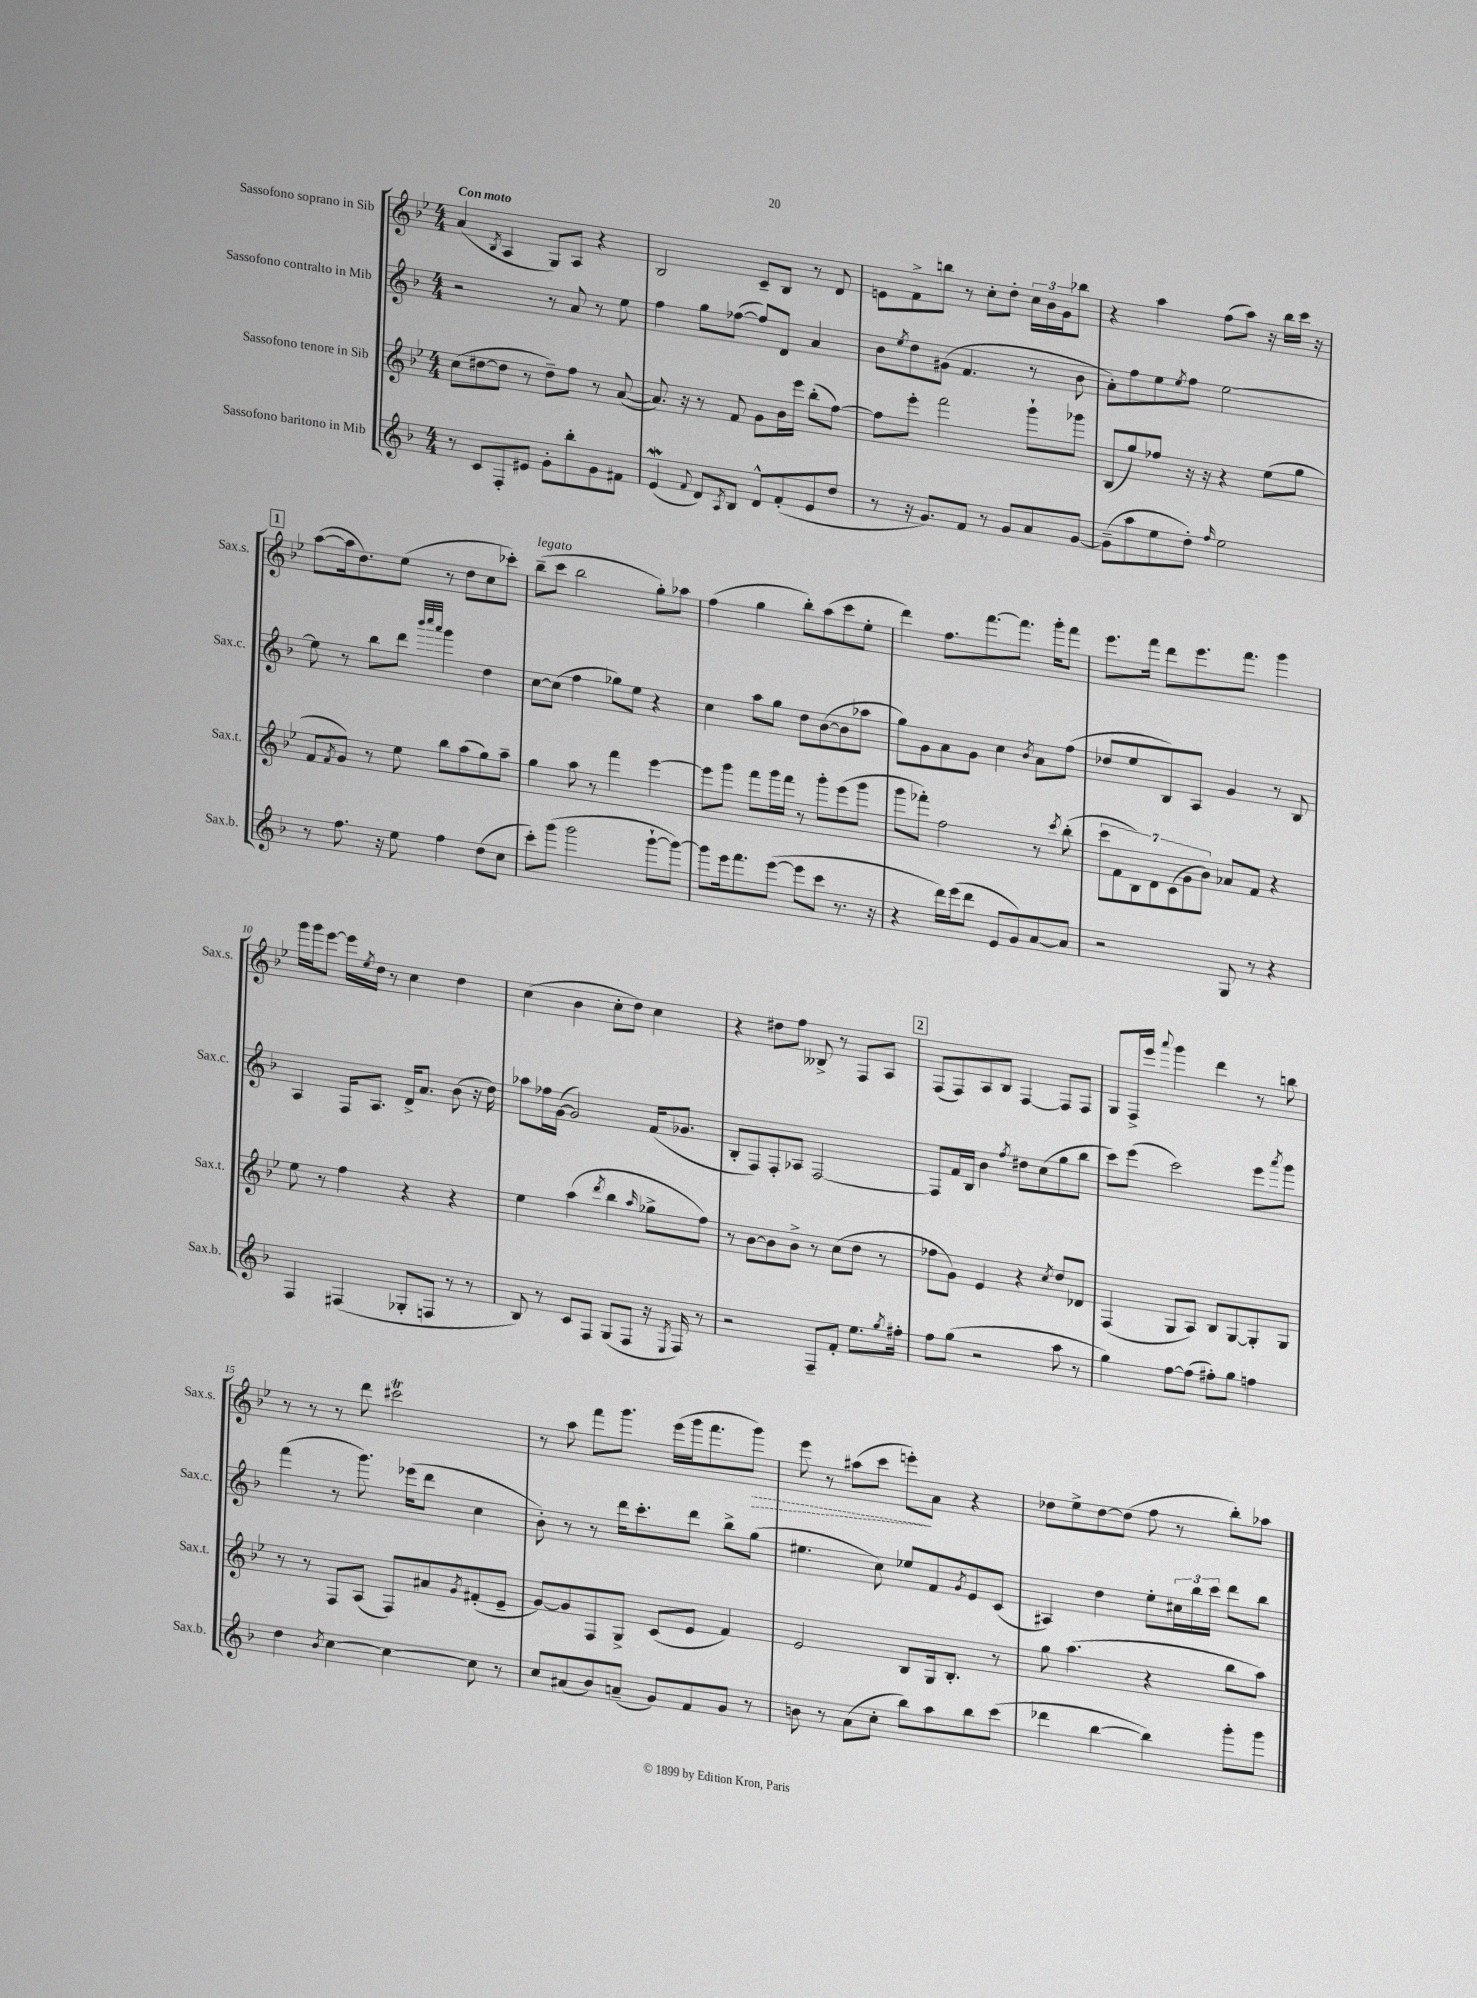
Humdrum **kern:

**kern	**kern	**kern	**kern
*staff4	*staff3	*staff2	*staff1
*clefG2	*clefG2	*clefG2	*clefG2
*k[b-]	*k[b-e-]	*k[b-]	*k[b-e-]
*M4/4	*M4/4	*M4/4	*M4/4
8r	(8cc	2r	(4a
8c	[8dd#	.	.
.	.	.	8qB-
8F'	8dd#]	.	4A
8e#	8r	.	.
8g'	8dd#~)	8r	8G)
8bb-'	8ff	8a	8A
8g	8r	8r	4r
8f#	([8a	8ee	.
=	=	=	=
(4e	8.a])	4ff	2B-
.	16r	.	.
8qqf	.	.	.
8d)	8r	8gg	.
8qA	.	.	.
8B-	8f	([8ff-	.
8d^^	8g	8ff-])	8c~
(8f'	16b-	8d	8B-
.	16eee-	.	.
8e	(8bb-'	4a	8r
8dd	[8ff)	.	8d
=	=	=	=
8r	8ff]	8b-	8e
.	.	8qee	.
16r	8eee-'	8dd	8f^
8.g)	.	.	.
.	2fff	(8g#	8bb
8f	.	4.f	8r
8r	.	.	8cc'
8g	.	.	8dd'
8a	8ggg`	8r	24cc
.	.	.	24b-
.	.	.	24g
[8g	8ggg-	8b-	8bb-
=	=	=	=
(8g~]	(8B-	8a')	4r
8aa	8gg)	8ff	.
8ee	8ff-	8ee	4aa
.	.	8qee	.
8dd')	16r	8ff	.
.	16r	.	.
16qqff	.	.	.
2ee	4r	[2ee	(8ff
.	.	.	8aa)
.	(8ee-	.	16r
.	.	.	16bb-
.	8gg	.	16ccc
.	.	.	16r
=	=	=	=
8r	8f	8ee]	([8aa
.	8qf	.	.
8.ff	8g)	8r	16aa]
.	.	.	8.dd)
.	8r	8bb-	.
16r	.	.	.
8ee	8ee-	8ddd	(8ee-
.	.	32qqbbb-	.
.	.	32qqcccc	.
.	.	32qqaaa	.
4ff	8bb-	4ggg	8r
.	(8aa	.	8dd
(8dd	8gg)	4dd	8cc
8cc	8aa~	.	8ccc-')
=	=	=	=
8ccc')	4gg	[8cc	(8bb-~
(8ggg	.	(8cc]	8ccc
2ggg	8aa	4ff	2bb-
.	8r	.	.
.	4fff	8gg-)	.
.	.	8ee	.
[8ggg`	[4eee-	4r	8gg')
8ggg_)	.	.	8aa-
=	=	=	=
8ggg]	8eee-]	4cc	(4ff
16eee	8ggg	.	.
8.fff	.	.	.
.	8fff	8aa	4gg
([8eee	16ggg	8gg	.
.	16fff	.	.
8eee]	8r	8dd	8bb-')
8ccc	8ggg'	([8b-	(8aa
8.r	(8eee-	8b-]	8ccc
.	8ggg	8aa-	8ee-'
16r	.	.	.
=	=	=	=
4r	8ggg	8gg)	4ddd)
.	8fff-')	8g	.
16ddd)	2ff	8a	8.ff
(16eee	.	.	.
8ddd	.	8g	.
.	.	.	[8.fff
8e	.	4cc	.
8g)	.	.	8.fff]
.	.	8qb-	.
[8a	8r	8a	.
.	.	.	16ggg'
.	8qccc	.	.
8a]	(8bb-'	(8ff	8fff
=	=	=	=
2r	14ccc	8dd-	8.eee-
.	14f	.	.
.	.	8ee	.
.	14B-)	.	.
.	.	.	16fff
.	14d	.	.
.	.	8B-)	8ddd
.	(14c	.	.
.	14g	.	.
.	.	8A	8.eee-
.	14b-)	.	.
8G	8a-	4g	.
.	.	.	8.fff
8r	8f	.	.
4r	4r	8r	4ggg
.	.	8B-	.
=	=	=	=
4F	8ee-	4A	16ggg
.	.	.	16ggg
.	8r	.	[8eee-
(4F#	4ff	16F	16eee-]
.	.	.	8qee-
.	.	8.A	16dd
.	.	.	8r
8G-'	4r	16d^	4cc
.	.	8.a	.
8F	.	.	.
8r	4r	(8b-	4dd
8r	.	16r	.
.	.	16dd)	.
=	=	=	=
8B-)	4ee-	8aa-	(4cc
8r	.	16ff-	.
.	.	([16g	.
8c	(4aa	2g])	4b-
8F	.	.	.
.	8qddd	.	.
(8G	4bb-	.	8cc'
8F	.	.	8dd)
.	16qqaa	.	.
16r	8gg-^	(16f	4cc
8qE	.	.	.
16F)	.	8.g-	.
8r	8ff)	.	.
=	=	=	=
2r	8r	8B-'	4r
.	[8b-	8F)	.
.	8b-]	8F'	8dd#
.	8b-^	8A-	8ff
8F~	8r	[2F	8B--^
8f'	(8cc	.	8r
8.ee	8dd	.	8F
.	8r	.	8A
8qgg	.	.	.
16ff#'	.	.	.
=	=	=	=
8ff	8ff-	8F]	(8F
(8gg	8g)	16f	8F)
.	.	16B-	.
2r	4e-	4b-	8A
.	.	.	8B-
.	.	8qff	.
.	4r	8dd#	[4F
.	.	(8cc	.
.	8qcc	.	.
8aa	8dd	8gg	8F]
8r	8d-	8bb-	8F
=	=	=	=
4gg)	(4F	8ccc)	8G
.	.	(8eee	16F^
.	.	.	16eee-
.	.	.	8qqaaa
[8ff	8G	2ccc)	4ggg
(8ff]	8A)	.	.
8ff#')	8B-	.	4ddd
8gg	[8G	.	.
4ff	8G']	8eee	8r
.	.	8qaaa	.
.	8G	8ggg	8bb
=	=	=	=
4dd	8r	(4fff	8r
.	8r	.	8r
8qb-	.	.	.
[4cc	8F	8r	8r
.	(8A	8.ggg)	8ddd
4cc_	8F)	.	2ccc#
.	.	(16eee-	.
.	8a#	8ddd	.
.	8qg	.	.
8cc]	(8f#'	4cc	.
8r	8e-~	.	.
=	=	=	=
8cc	[8g)	8b-')	8r
(8a#	8g]	8r	8aa
8b-)	8F	8r	8fff
(8a~	8G^	16ddd	8.ggg
.	.	8.ccc'	.
8g)	(8c	.	.
.	.	.	(16eee-
8f	8e-	8ddd	16ggg
.	.	.	8.fff
8g	4f)	8bb-^	.
8r	.	(8gg	8ggg)
=	=	=	=
8b	2e-	4.ee#	8eee-
8r	.	.	8r
(8a	.	.	(8aa#
8cc'	.	8cc)	8ccc
8bb-)	8B-	8ee-	8eee')
8aa	16G	8f	8a
.	8.B-'	.	.
.	.	8qg	.
8bb-	.	8e	4r
(8ccc	8r	(8c	.
=	=	=	=
4ddd-	8gg	4A#)	8dd-
.	(4.aa	.	8ee-^
[4bb-	.	4dd	[8dd-
.	.	.	(8dd-]
4bb-])	4r	8ee'	8ff
.	.	24cc#	8r
.	.	24bb-	.
.	.	24ccc	.
8ggg'	8bb-	8ddd	8bb-')
8ggg	8aa)	8bb-	8aa-
==	==	==	==
*-	*-	*-	*-
